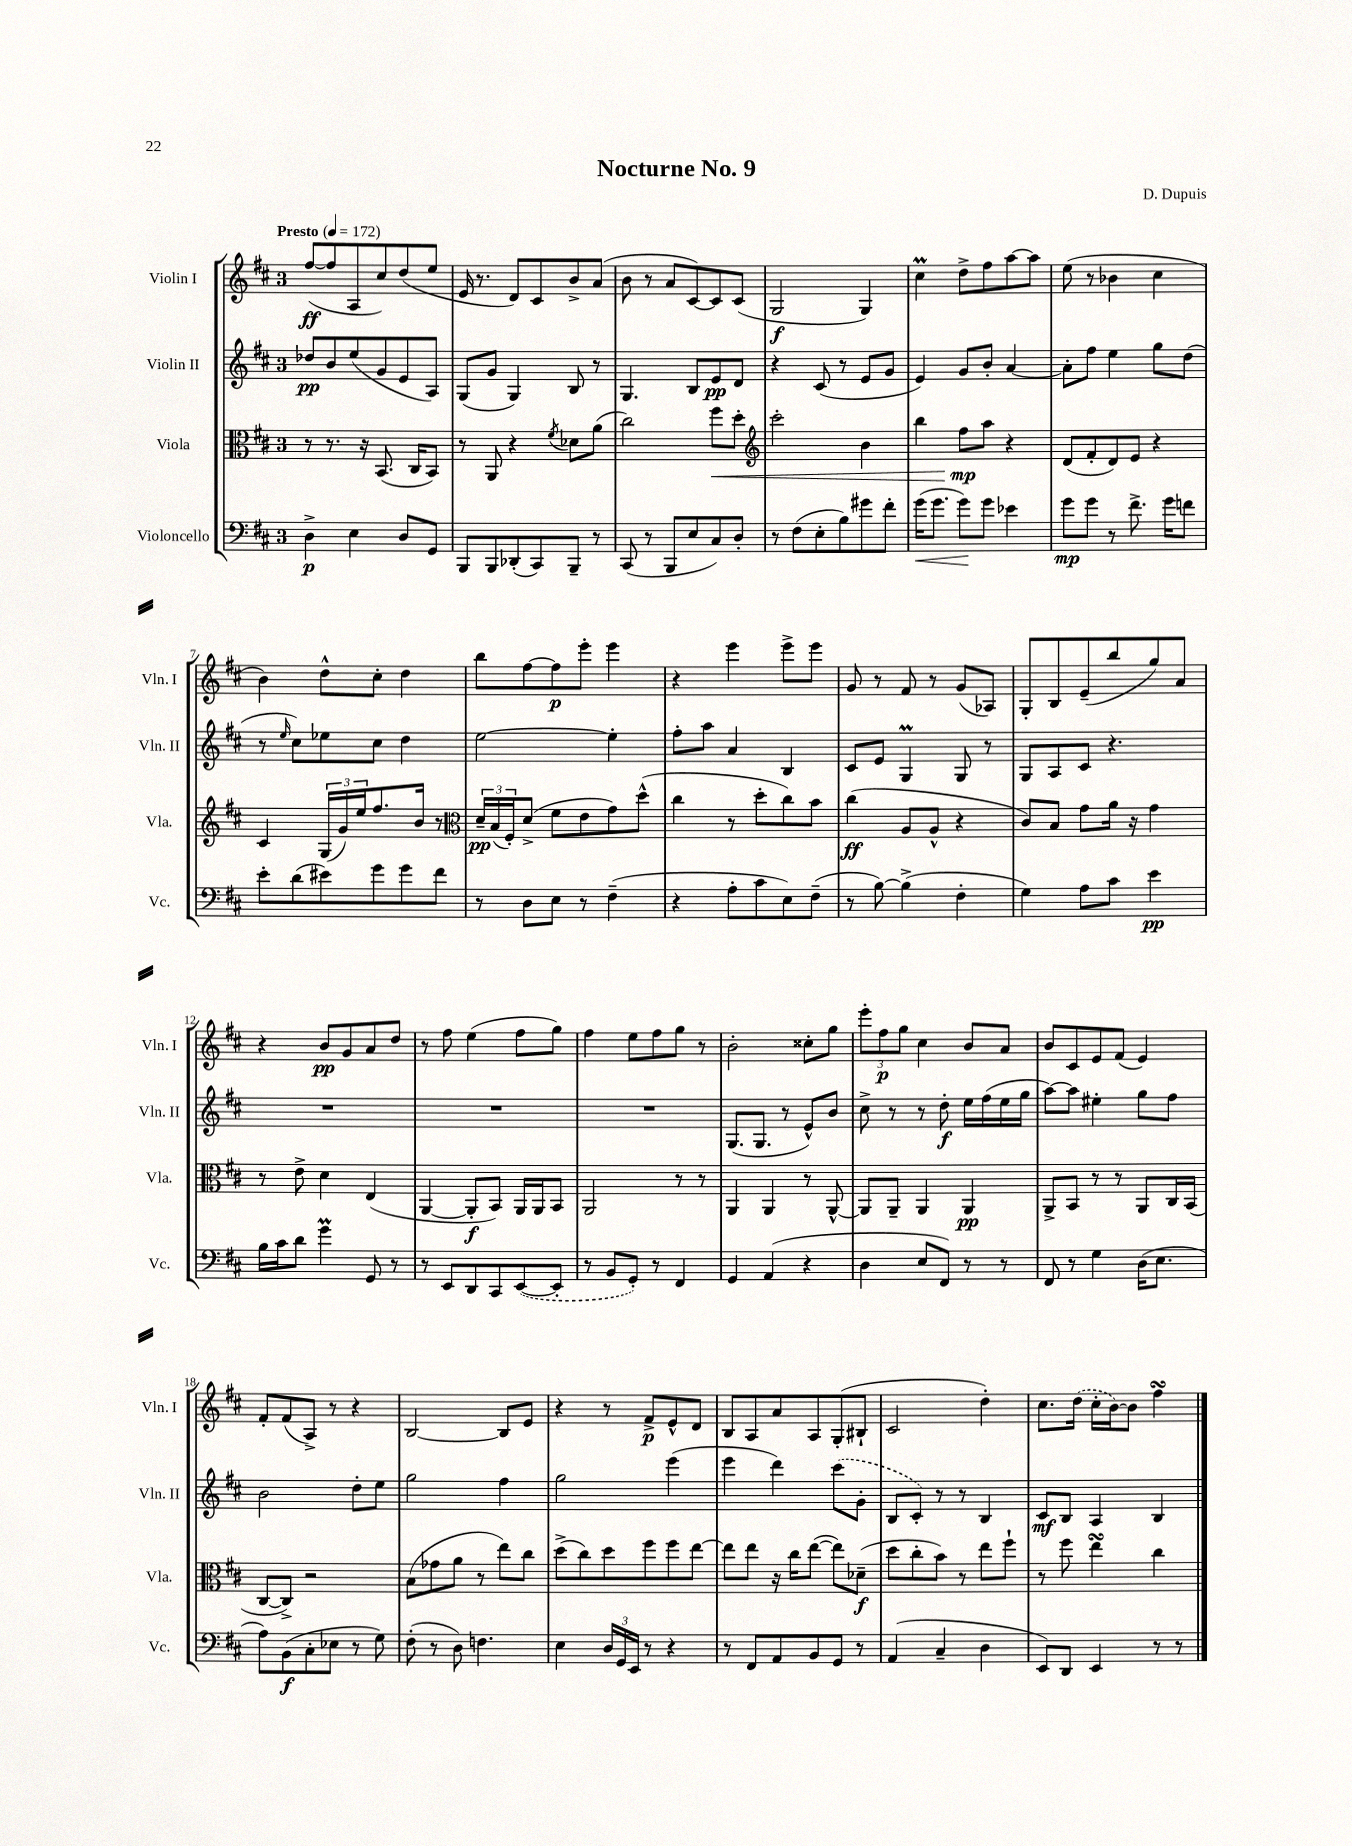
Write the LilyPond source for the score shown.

\header { title = "Nocturne No. 9" composer = "D. Dupuis" }
<<
\new StaffGroup <<
\new Staff = "s0" \with { instrumentName = "Violin I" shortInstrumentName = "Vln. I" } {
    \clef treble \key d \major \once \override Staff.TimeSignature.style = #'single-digit \time 3/4 \tempo "Presto" 4 = 172
    fis''8~\ff( fis''8 a8 cis''8) d''8( e''8 |
    e'16 r8. d'8) cis'8 b'8-> a'8( |
    b'8 r8 a'8 cis'8~) cis'8 cis'8( |
    g2\f g4) |
    cis''4\prall d''8-> fis''8 a''8~ a''8 |
    e''8( r8 bes'4 cis''4 |
    b'4) d''8-^ cis''8-. d''4 |
    b''8 fis''8~ fis''8\p e'''8-. e'''4 |
    r4 e'''4 e'''8-> e'''8 |
    g'8 r8 fis'8 r8 g'8( aes8) |
    g8-. b8 e'8--( b''8 g''8) a'8 |
    r4 b'8\pp g'8 a'8 d''8 |
    r8 fis''8 e''4( fis''8 g''8) |
    fis''4 e''8 fis''8 g''8 r8 |
    b'2-. cisis''8-. g''8 |
    \tuplet 3/2 { e'''8-. fis''8\p g''8 } cis''4 b'8 a'8 |
    b'8 cis'8 e'8 fis'8( e'4) |
    fis'8-. fis'8( a8->) r8 r4 |
    b2~ b8 e'8 |
    r4 r8 fis'8->\p e'8-^ d'8 |
    b8 a8 a'8 a8 g8-.( bis8-! |
    cis'2 d''4-.) |
    cis''8. \once \slurDashed d''16( cis''16-. b'16~) b'8 fis''4\turn \bar "|." |
}
\new Staff = "s1" \with { instrumentName = "Violin II" shortInstrumentName = "Vln. II" } {
    \clef treble \key d \major \once \override Staff.TimeSignature.style = #'single-digit \time 3/4
    des''8\pp b'8 e''8( g'8 e'8 a8) |
    g8( g'8 g4) b8 r8 |
    g4. b8 e'8\pp d'8 |
    r4 cis'8( r8 e'8 g'8 |
    e'4) g'8 b'8-. a'4~ |
    a'8-. fis''8 e''4 g''8 d''8( |
    r8 \grace { e''16 } cis''8) ees''8 cis''8 d''4 |
    e''2~ e''4-. |
    fis''8-. a''8 a'4 b4 |
    cis'8 e'8 g4\prall g8 r8 |
    g8 a8 cis'8 r4. |
    R2. |
    R2. |
    R2. |
    g8.( g8. r8 e'8-^) b'8 |
    cis''8-> r8 r8 d''8-.\f e''16 fis''16( e''16 g''16 |
    a''8~) a''8 eis''4-. g''8 fis''8 |
    b'2 d''8-. e''8 |
    g''2 fis''4 |
    g''2 e'''4( |
    e'''4 d'''4) \once \slurDashed cis'''8( g'8-. |
    b8 cis'8-.) r8 r8 b4 |
    cis'8\mf b8 a4 b4 \bar "|." |
}
\new Staff = "s2" \with { instrumentName = "Viola" shortInstrumentName = "Vla." } {
    \clef alto \key d \major \once \override Staff.TimeSignature.style = #'single-digit \time 3/4
    r8 r8. r16 b,8.( cis16 b,8) |
    r8 a,8 r4 \acciaccatura { fis'8 } des'8 a'8( |
    cis''2) fis''8\< d''8-. |
    \clef treble cis'''2-. b'4 |
    b''4 fis''8\mp\! a''8 r4 |
    d'8( fis'8-. d'8) e'8 r4 |
    cis'4 \tuplet 3/2 { g16( g'16) e''16 } fis''8. b'16 r8 |
    \clef alto \tuplet 3/2 { d'16--\pp b16( fis16-.) } d'8->( fis'8 e'8 g'8) d''8-^( |
    cis''4 r8 d''8-. cis''8) b'8 |
    cis''4\ff( a8 a8-^ r4 |
    cis'8) b8 g'8 a'16 r16 g'4 |
    r8 e'8-> d'4 e4( |
    a,4~ a,8-.\f b,8) a,16 a,16 b,8 |
    a,2 r8 r8 |
    a,4 a,4 r8 a,8~-^ |
    a,8 a,8-- a,4 a,4\pp |
    a,8-> b,8 r8 r8 a,8 cis16 b,16( |
    cis8~ cis8->) r2 |
    b8( ges'8 a'8 r8 e''8) cis''8 |
    d''8->( cis''8) d''8 fis''8 fis''8 e''8~ |
    e''8 e''8 r16 cis''16 e''8~( e''8) des'8--\f( |
    d''8 cis''8-. b'8) r8 e''8 fis''8-! |
    r8 fis''8 e''4\turn cis''4 \bar "|." |
}
\new Staff = "s3" \with { instrumentName = "Violoncello" shortInstrumentName = "Vc." } {
    \clef bass \key d \major \once \override Staff.TimeSignature.style = #'single-digit \time 3/4
    d4->\p e4 d8 g,8 |
    b,,8 b,,8 des,8-.( cis,8) b,,8-- r8 |
    cis,8( r8 b,,8 e8 cis8) d8-. |
    r8 fis8( e8-. b8) gis'8 fis'8-. |
    g'16\<( g'8. g'8\!) g'8 ees'4 |
    g'8\mp g'8 r8 fis'8.-> g'16 f'8 |
    e'8-. d'8( eis'8) g'8 g'8 fis'8 |
    r8 d8 e8 r8 fis4--( |
    r4 a8-. cis'8 e8) fis8--( |
    r8 b8~) b4->( fis4-. |
    g4) a8 cis'8 e'4\pp |
    b16 cis'16 d'8 g'4\prall g,8 r8 |
    r8 e,8 d,8 cis,8 \once \slurDashed e,8~( e,8-. |
    r8 b,8 g,8-.) r8 fis,4 |
    g,4 a,4( r4 |
    d4 e8 fis,8) r8 r8 |
    fis,8 r8 g4 d16( e8. |
    a8) b,8\f( cis8-. ees8 r8 g8) |
    fis8-.( r8 d8) f4. |
    e4 \tuplet 3/2 { d16 g,16 e,16 } r8 r4 |
    r8 fis,8 a,8 b,8 g,8 r8 |
    a,4( cis4-- d4 |
    e,8) d,8 e,4 r8 r8 \bar "|." |
}
>>
>>
